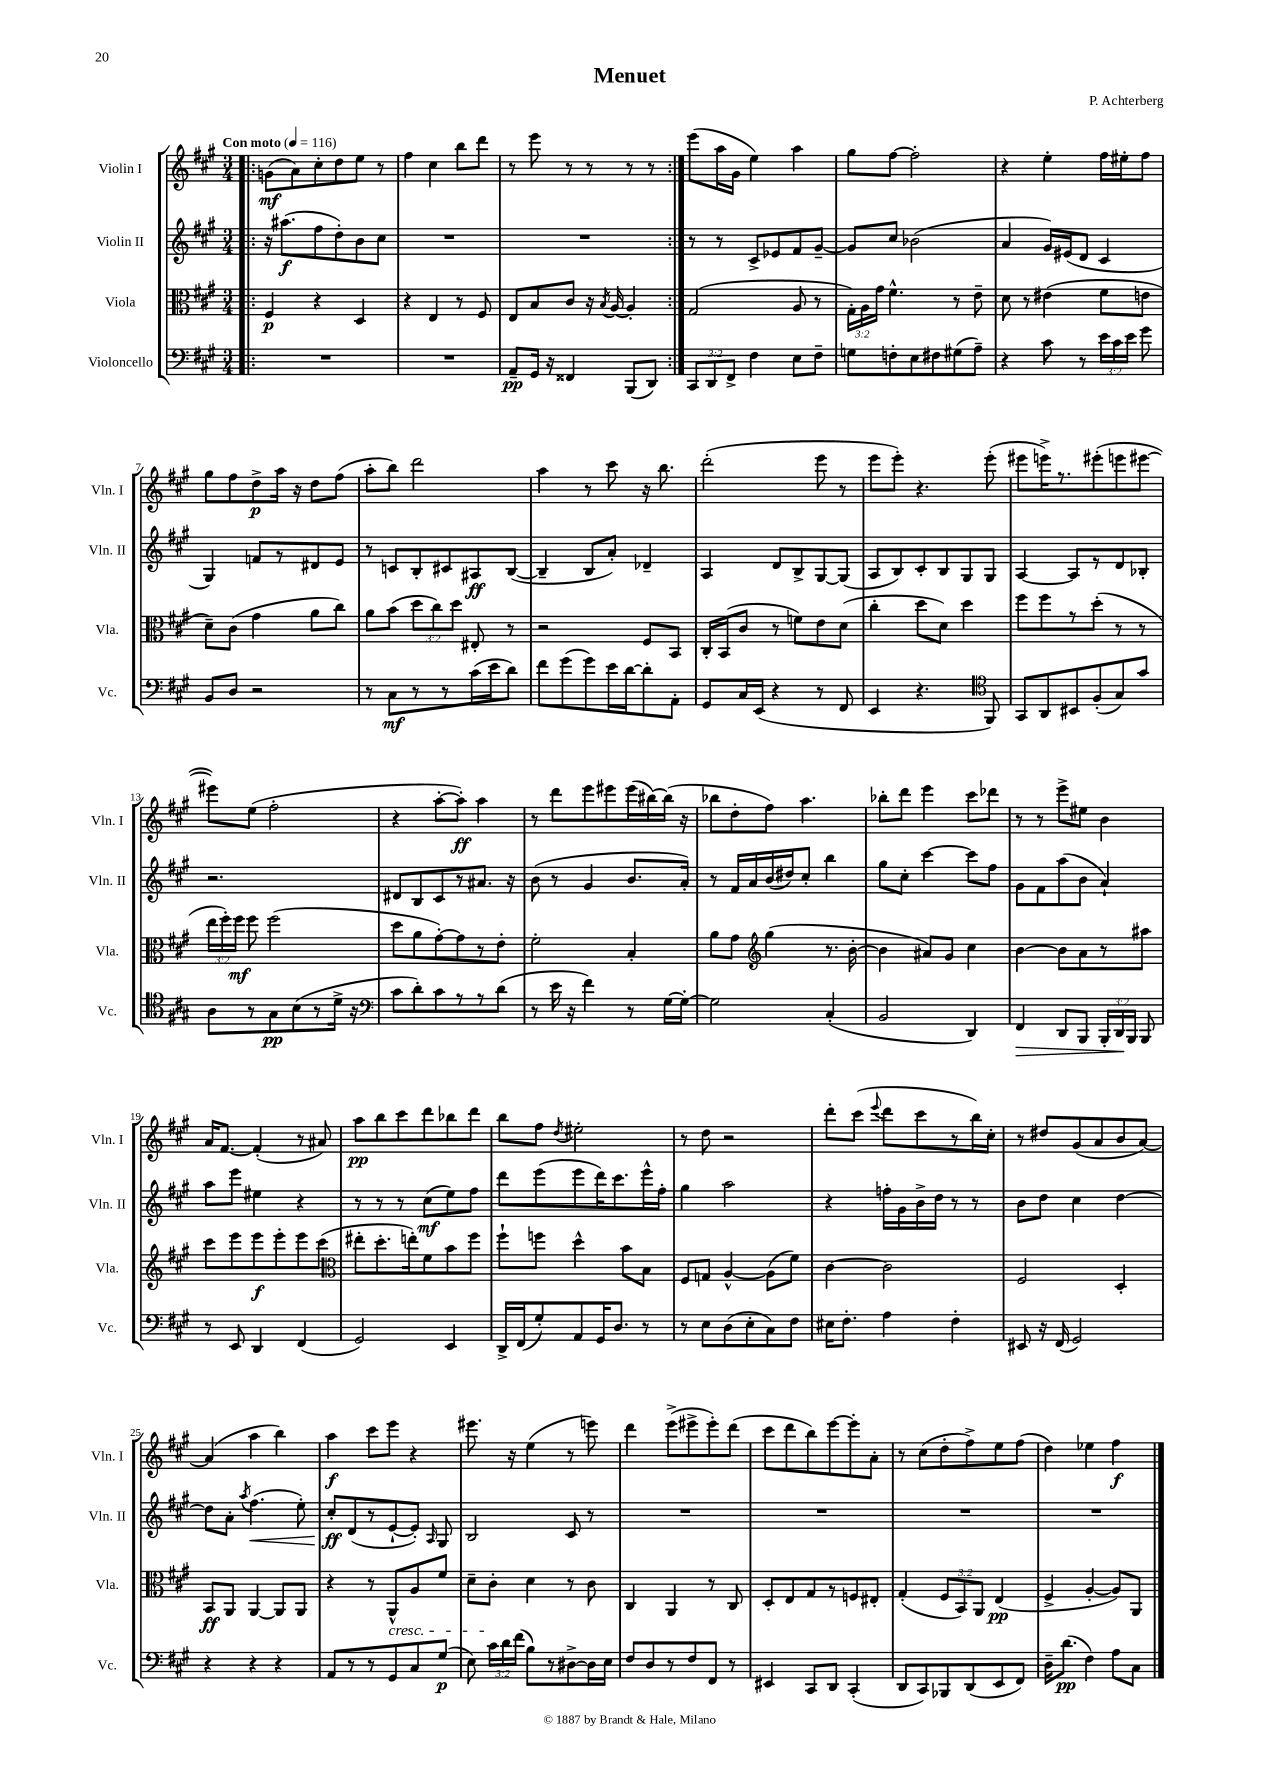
\header { title = "Menuet" composer = "P. Achterberg" }
<<
\new StaffGroup <<
\new Staff = "s0" \with { instrumentName = "Violin I" shortInstrumentName = "Vln. I" } {
    \clef treble \key a \major \numericTimeSignature \time 3/4 \tempo "Con moto" 4 = 116
    \autoBeamOff \repeat volta 2 { \bar ".|:" g'8[\mf( a'8) cis''8-. d''8 e''8] r8 |
    fis''4 cis''4 b''8[ d'''8] |
    r8 e'''8 r8 r8 r8 r8 | }
    e'''8[( a''16 gis'16] e''4) a''4 |
    gis''8[ fis''8]~ fis''2-. |
    r4 e''4-. fis''16[ eis''16-. fis''8] |
    gis''8[ fis''8 d''8->\p a''16] r16 d''8[ fis''8]( |
    a''8[-. b''8]) d'''2 |
    a''4 r8 cis'''8 r16 b''8. |
    d'''2-.( e'''8 r8 |
    e'''8[ e'''8]-.) r4. e'''8-.( |
    eis'''8[ e'''16->) r8. eis'''8-.( e'''8 eis'''8]~ |
    eis'''8[) e''8]( fis''2-. |
    r4 a''8[~-. a''8]-.\ff) a''4 |
    r8 d'''8[ e'''8 eis'''8 eis'''16( bis''16~) bis''16]( r16 |
    bes''8[ d''8-. fis''8]) a''4. |
    bes''8[-. d'''8] e'''4 cis'''8[ des'''8] |
    r8 r8 e'''8[-> eis''8] b'4 |
    a'16[ fis'8.]~ fis'4-.( r8 ais'8) |
    a''8[\pp b''8 cis'''8 d'''8 bes''8 d'''8] |
    b''8[ fis''8] \acciaccatura { d''8 } eis''2-. |
    r8 d''8 r2 |
    d'''8[-. cis'''8]( \appoggiatura { e'''8 } d'''8[ cis'''8 r8 b''16) cis''16]-. |
    r8 dis''8[ gis'8( a'8 b'8 a'8]~) |
    a'4( a''4 b''4) |
    a''4\f cis'''8[ e'''8] r4 |
    eis'''8. r16 e''4( r8 e'''8) |
    d'''4 e'''8[->( eis'''8-> eis'''8-.) d'''8]( |
    cis'''8[ d'''8 b''8) e'''8~ e'''8-. a'8]-. |
    r8 cis''8[( d''8-. fis''8->) e''8 fis''8]( |
    d''4) ees''4 fis''4\f \bar "|." |
}
\new Staff = "s1" \with { instrumentName = "Violin II" shortInstrumentName = "Vln. II" } {
    \clef treble \key a \major \numericTimeSignature \time 3/4
    \autoBeamOff \repeat volta 2 { \bar ".|:" r16 ais''8.[\f( fis''8 d''8-.) b'8 cis''8] |
    R2. |
    R2. | }
    r8 r8 cis'8[-> ees'8 fis'8 gis'8]~-- |
    gis'8[ cis''8] bes'2( |
    a'4 gis'16[) eis'16( d'8] cis'4 |
    gis4) f'8[ r8 dis'8 e'8] |
    r8 c'8[ b8-. cis'8 ais8\ff b8]~( |
    b4-- b8[ a'8]-.) des'4-- |
    a4 d'8[ b8-> gis8~ gis8]( |
    a8[ b8) cis'8-. b8 gis8 gis8] |
    a4~ a8[ r8 d'8 bes8]-. |
    r2. |
    dis'8[ b8 cis'8 r8 ais'8.] r16 |
    b'8( r8 gis'4 b'8.[ a'16]-.) |
    r8 fis'16[ a'16 b'16( dis''16) cis''8]-. b''4 |
    gis''8[ cis''8]-. cis'''4~ cis'''8[ fis''8] |
    gis'8[ fis'8 a''8( b'8] a'4-!) |
    a''8[ e'''8] eis''4 r4 |
    r8 r8 r8 cis''8[\mf( e''8) fis''8] |
    d'''8[ e'''8( e'''8 d'''16) cis'''8. e'''16-^ fis''16]-. |
    gis''4 a''2 |
    r4 f''16[-. gis'16 b'16-> d''16] r8 r8 |
    b'8[ d''8] cis''4 d''4~ |
    d''8[ a'8]-. \acciaccatura { a''8 } fis''4.\<( e''8-.) |
    cis''8[-.\ff\! d'8( r8 e'8~-! e'8]-.) \grace { a16 } gis8 |
    b2 cis'8 r8 |
    R2. |
    R2. |
    R2. |
    R2. \bar "|." |
}
\new Staff = "s2" \with { instrumentName = "Viola" shortInstrumentName = "Vla." } {
    \clef alto \key a \major \numericTimeSignature \time 3/4 \override Staff.TupletNumber.text = #tuplet-number::calc-fraction-text
    \autoBeamOff \repeat volta 2 { \bar ".|:" fis4\p r4 d4 |
    r4 e4 r8 fis8 |
    e8[ b8 cis'8] r16 \acciaccatura { b8 } a16~ a4-. | }
    gis2( a8 r8 |
    \tuplet 3/2 { gis16[-.) a16 gis'16] } fis'4.-^ r8 e'8-- |
    d'8 r8 eis'4( fis'8[ e'8] |
    d'8[--) cis'8]( gis'4 a'8[ cis''8]) |
    a'8[ b'8]( \tuplet 3/2 { d''8[ cis''8) d''8] } eis8-. r8 |
    r2 fis8[ b,8] |
    cis16[-. b,16( cis'8] r8 f'8[) e'8 d'8]( |
    cis''4-. d''8[ d'8]) d''4 |
    fis''8[ fis''8 r8 d''8]-.( r8 r8 |
    \tuplet 3/2 { e''16[ fis''16-.) fis''16]\mf } fis''8 fis''2( |
    d''8[ a'8 gis'8~-.) gis'8 r8 e'8]-. |
    fis'2-. b4-. |
    a'8[ gis'8] \clef treble gis''4( r8. b'16~-. |
    b'4 ais'8[) gis'8] cis''4 |
    b'4~ b'8[ a'8 r8 ais''8] |
    cis'''8[ e'''8 e'''8\f e'''8-. e'''8 cis'''8]( |
    \clef alto eis''8[-. d''8.-. e''16-.) fis'8 b'8 fis''8] |
    fis''8[-! f''8] d''4-^ b'8[ b8] |
    fis8[ g8] a4~-^ a8[( fis'8]) |
    cis'4~ cis'2 |
    fis2 d4-. |
    b,8[\ff a,8] a,4~ a,8[ a,8] |
    r4 r8 a,8[-^\cresc a8 fis'8] |
    d'8[-- cis'8]-.\! d'4 r8 cis'8 |
    cis4 a,4 r8 cis8 |
    d8[-. e8 gis8 r8 f8 eis8]-. |
    gis4-.( \tuplet 3/2 { fis8[ b,8) a,8] } e4\pp( |
    fis4-> a4~-. a8[) a,8] \bar "|." |
}
\new Staff = "s3" \with { instrumentName = "Violoncello" shortInstrumentName = "Vc." } {
    \clef bass \key a \major \numericTimeSignature \time 3/4 \override Staff.TupletNumber.text = #tuplet-number::calc-fraction-text
    \autoBeamOff \repeat volta 2 { \bar ".|:" R2. |
    R2. |
    a,8[--\pp gis,16] r16 fisis,4 b,,8[( d,8]) | }
    \tuplet 3/2 { cis,8[ d,8 fis,8]-> } fis4 e8[ fis8]-- |
    g8[ f8-. e8 fis8 gis8( a8]--) |
    r4 cis'8 r8 \tuplet 3/2 { e'16[ cis'16 e'16] } gis'8 |
    b,8[ d8] r2 |
    r8 cis8[\mf r8 r8 cis'16( e'16 d'8]) |
    fis'8[ gis'8( gis'8) e'16 d'16~ d'8-. a,8]-. |
    gis,8[ cis16 e,16]( r4 r8 fis,8 |
    e,4 r4. \clef tenor fis,8) |
    gis,8[ a,8 bis,8 fis8-.( gis8) gis'8] |
    a8[ r8 gis8\pp b8( r8 d'16]-> r16 |
    \clef bass cis'8[ d'8-.) cis'8 r8 r8 d'8]( |
    r8 e'16 r16 fis'4) r8 gis16[~ gis16]~-. |
    gis2 cis4-.( |
    b,2 d,4) |
    fis,4\> d,8[ b,,8] \tuplet 3/2 { b,,16[-. d,16\! b,,16] } b,,8 |
    r8 e,8 d,4 fis,4( |
    gis,2) e,4 |
    d,16[-> fis,16( gis8-.) a,8 gis,16 d8.] r8 |
    r8 e8[ d8( e8-. cis8) fis8] |
    eis16[ fis8.]-. a4 fis4-. |
    eis,8 r16 fis,16( gis,2) |
    r4 r4 r4 |
    a,8[ r8 r8 gis,8 cis8 gis8]\p( |
    e8) \tuplet 3/2 { cis'16[ d'16 fis'16]( } b8[) r8 dis8~-> dis16 e16] |
    fis8[ d8 r8 fis8 fis,8] r8 |
    eis,4 cis,8[ d,8] cis,4-.( |
    d,8[ cis,8) bes,,8 d,8( e,8 fis,8]) |
    d16[-- d'8.]\pp( fis4) a8[ cis8] \bar "|." |
}
>>
>>
